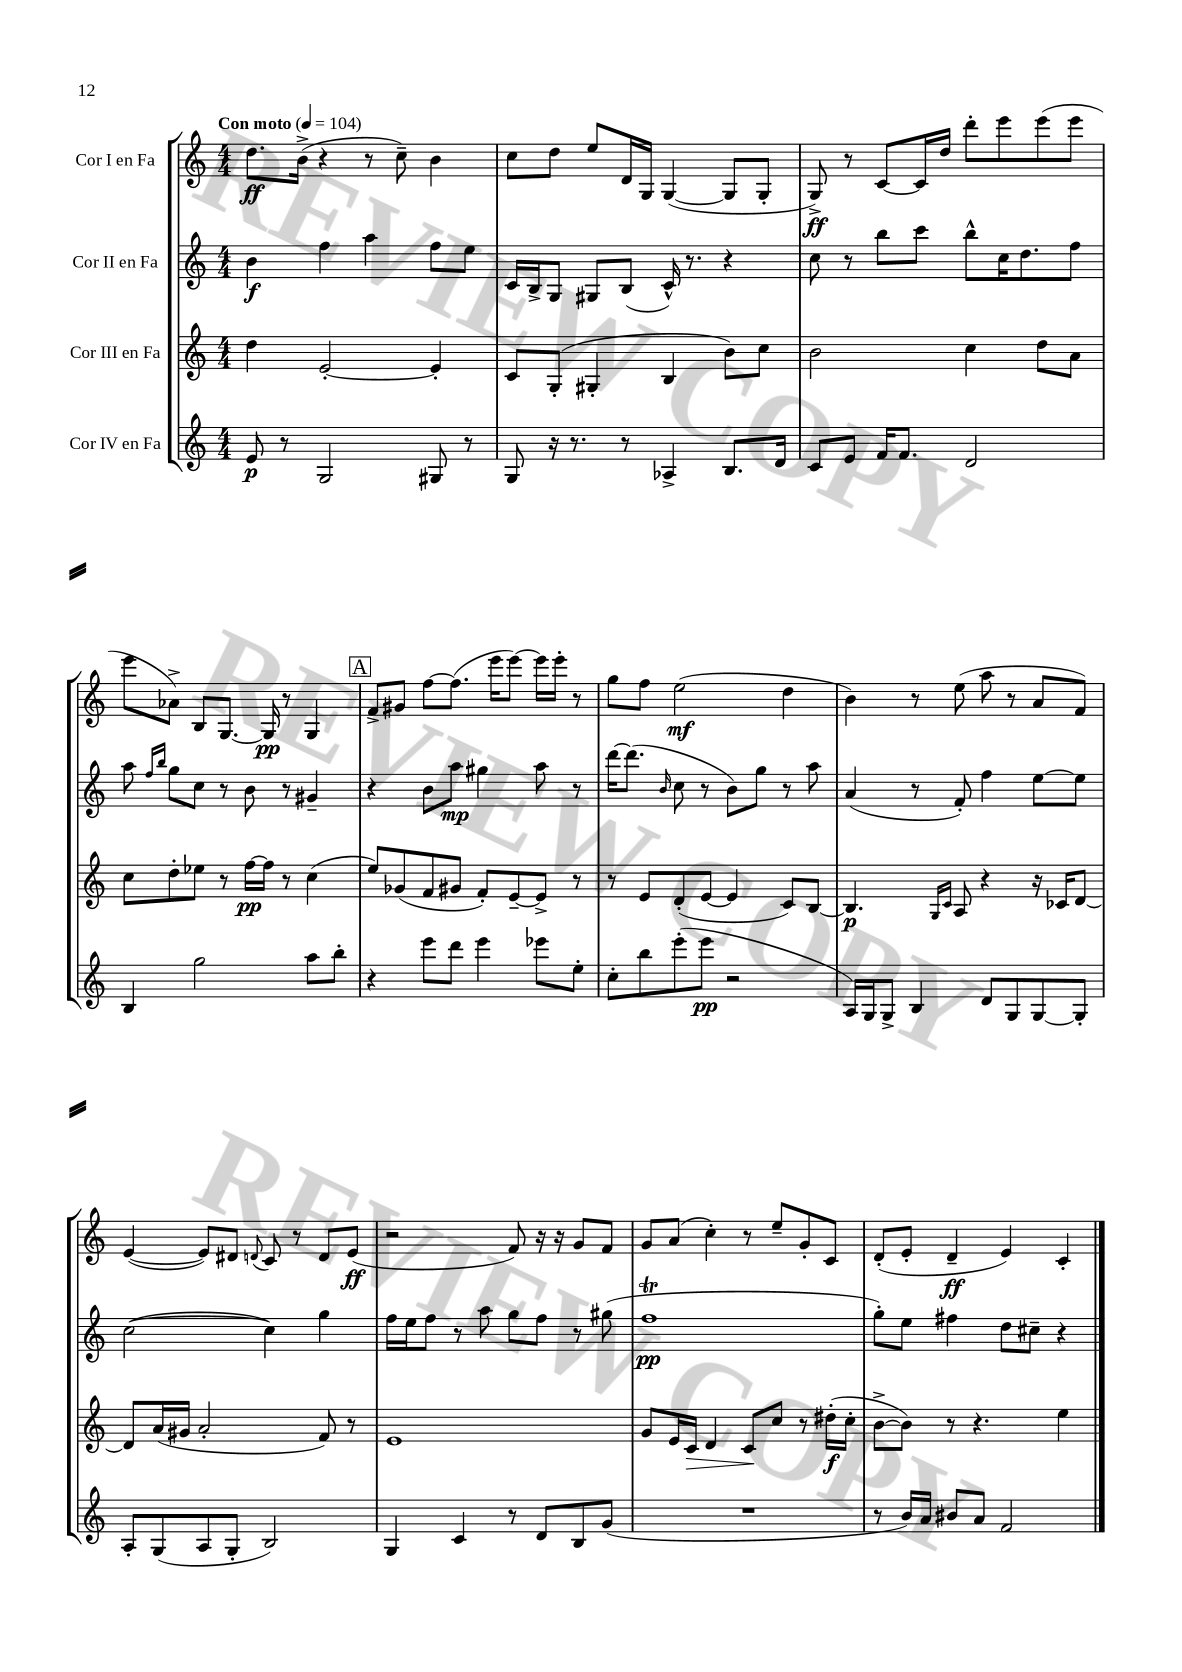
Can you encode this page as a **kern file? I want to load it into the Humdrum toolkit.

**kern	**kern	**kern	**kern
*staff4	*staff3	*staff2	*staff1
*clefG2	*clefG2	*clefG2	*clefG2
*k[]	*k[]	*k[]	*k[]
*M4/4	*M4/4	*M4/4	*M4/4
*MM104	*MM104	*MM104	*MM104
8e/	4dd\	4b\	8.dd\L
8r	.	.	.
.	.	.	(16b^\Jk
2G/	[2e'/	4ff\	4r
.	.	4aa\	8r
.	.	.	8cc~\)
8G#/	4e'/]	8ff\L	4b\
8r	.	8ee\J	.
=	=	=	=
8G/	8c/L	16c/LL	8cc\L
.	.	16B^/J	.
16r	(8G'/J	8G/J	8dd\J
8.r	.	.	.
.	4G#'/	8G#/L	8ee/L
8r	.	(8B/J	16d/L
.	.	.	16G/JJ
4A-^/	4B/	16c^^/)	([4G/
.	.	8.r	.
8.B/L	8b\L)	4r	8G/]L
.	8cc\J	.	8G'/J
16d/Jk	.	.	.
=	=	=	=
8c/L	2b\	8cc\	8G^/)
8e/J	.	8r	8r
16f/LK	.	8bb\L	[8c/L
8.f/J	.	.	.
.	.	8ccc\J	16c/]L
.	.	.	16dd/JJ
2d/	4cc\	8bb^^\L	8ddd'\L
.	.	16cc\K	8eee\
.	.	8.dd\	.
.	8dd\L	.	(8eee\
.	8a\J	8ff\J	8eee\J
=	=	=	=
4B/	8cc\L	8aa\	8eee\L
.	.	16qqff/LL	.
.	.	16qqbb/JJ	.
.	8dd'\	8gg\L	8a-^\J)
2gg\	8ee-\J	8cc\J	8B/L
.	8r	8r	[8.G/J
.	[16ff\LL	8b\	.
.	16ff\]JJ	.	16G/]
.	8r	8r	8r
8aa\L	(4cc\	4g#~/	4G/
8bb'\J	.	.	.
=	=	=	=
4r	8ee/L)	4r	8f^/L
.	(8g-/	.	8g#/J
8eee\L	8f/	8b\L	[8ff\L
8ddd\J	8g#/J	8aa\J	(8.ff\]J
4eee\	8f'/L)	4gg#\	.
.	.	.	16eee\LK
.	[8e~/	.	[8eee\J)
8eee-\L	8e^/]J	8aa\	16eee\]LL
.	.	.	16eee'\JJ
8ee'\J	8r	8r	8r
=	=	=	=
8cc'\L	8r	[16ddd\LK	8gg\L
.	.	(8.ddd\]J	.
8bb\	8e/L	.	8ff\J
.	.	16qqb/	.
(8eee'\	(8d'/	8cc\	(2ee\
8eee\J	[8e/J	8r	.
2r	4e/]	8b\L)	.
.	.	8gg\J	.
.	8c/L)	8r	4dd\
.	[8B/J	8aa\	.
=	=	=	=
16A/LL)	4.B/]	(4a/	4b\)
16G/J	.	.	.
8G^/J	.	.	.
4B/	.	8r	8r
.	16qqG/LL	.	.
.	16qqc/JJ	.	.
.	8A/	8f'/)	(8ee\
8d/L	4r	4ff\	8aa\
8G/	.	.	8r
[8G/	16r	[8ee\L	8a/L
.	16c-/LK	.	.
8G'/]J	[8d/J	8ee\]J	8f/J)
=	=	=	=
8A'/L	8d/]L	([2cc\	([4e/
(8G/	(16a/L	.	.
.	16g#/JJ	.	.
8A/	2a'/	.	8e/]L)
8G'/J	.	.	8d#/J
.	.	.	8qqd/
2B/)	.	4cc\])	8c/
.	.	.	8r
.	8f/)	4gg\	8d/L
.	8r	.	(8e/J
=	=	=	=
4G/	1e	16ff\LL	2r
.	.	16ee\J	.
.	.	8ff\J	.
4c/	.	8r	.
.	.	8aa\	.
8r	.	8gg\L	8f/)
8d/L	.	8ff\J	16r
.	.	.	16r
8B/	.	8r	8g/L
(8g/J	.	(8gg#\	8f/J
=	=	=	=
1r	8g/L	1ff	8g/L
.	16e/L	.	(8a/J
.	16c/JJ	.	.
.	4d/	.	4cc'\)
.	8c/L	.	8r
.	8cc/J	.	8ee~/L
.	8r	.	8g'/
.	(16dd#'\LL	.	8c/J
.	16cc'\JJ	.	.
=	=	=	=
8r	[8b^\L	8gg'\L)	(8d'/L
16b/LL)	8b\]J)	8ee\J	8e'/J
16a/JJ	.	.	.
8b#/L	8r	4ff#\	4d~/
8a/J	4.r	.	.
2f/	.	8dd\L	4e/)
.	.	8cc#~\J	.
.	4ee\	4r	4c'/
==	==	==	==
*-	*-	*-	*-
